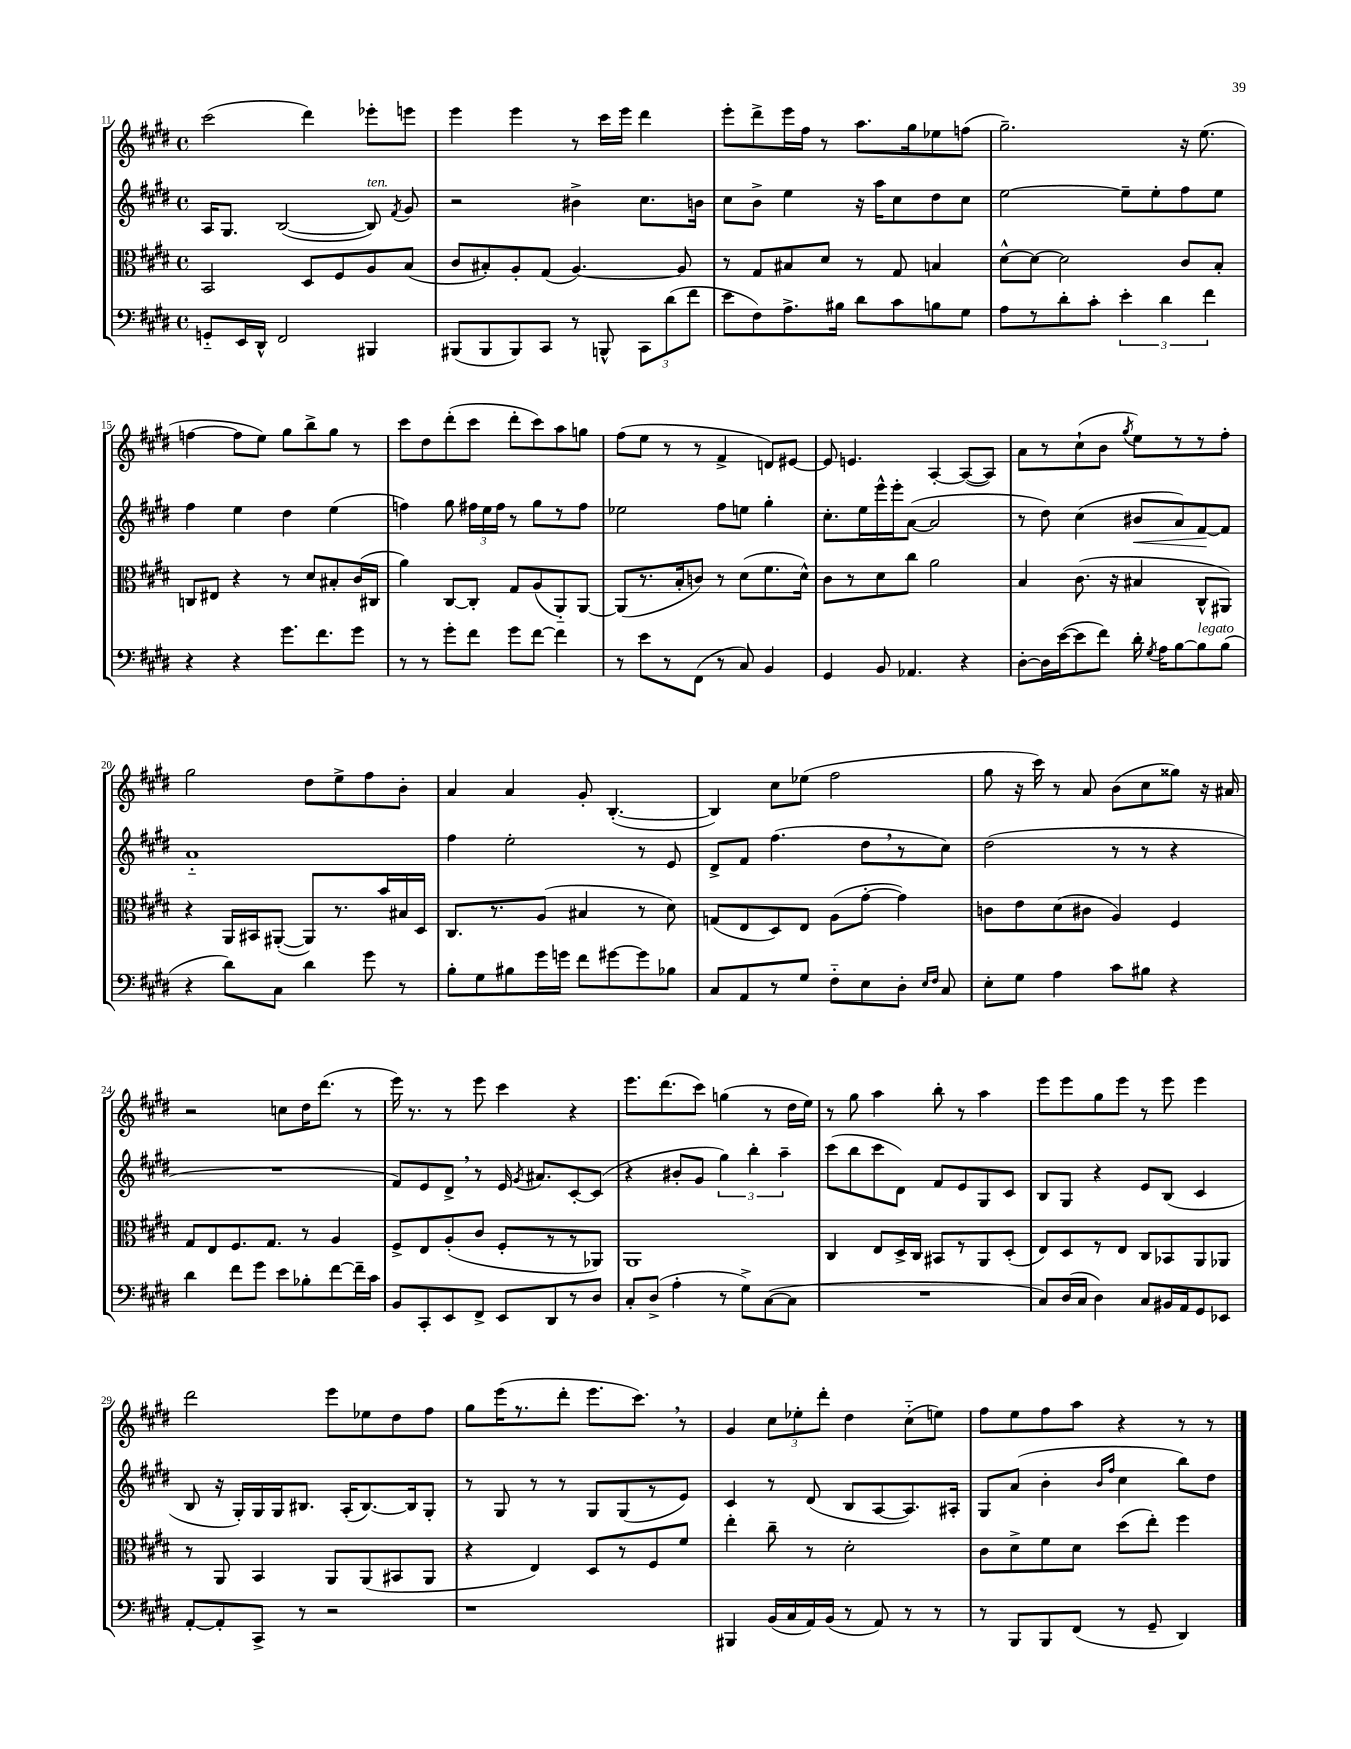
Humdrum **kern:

**kern	**kern	**kern	**kern
*staff4	*staff3	*staff2	*staff1
*clefF4	*clefC3	*clefG2	*clefG2
*k[f#c#g#d#]	*k[f#c#g#d#]	*k[f#c#g#d#]	*k[f#c#g#d#]
*M4/4	*M4/4	*M4/4	*M4/4
*met(c)	*met(c)	*met(c)	*met(c)
8GG'~	2BB	16A	(2ccc#
.	.	8.G#	.
16EE	.	.	.
16DD#^^	.	.	.
2FF#	.	([2B	.
.	8D#	.	4ddd#)
.	8F#	.	.
4BBB#	8A	8B])	8eee-'
.	.	8qf#	.
.	(8B	8g#	8eee
=	=	=	=
(8BBB#	8c#	2r	4eee
8BBB#	8B#')	.	.
8BBB#)	8A'	.	4eee
8CC#	(8G#	.	.
8r	[4.A)	4b#^	8r
8BBB^^	.	.	16ccc#
.	.	.	16eee
12CC#	.	8.cc#	4ddd#
(12d#	.	.	.
.	8A]	.	.
12f#	.	.	.
.	.	16b	.
=	=	=	=
8e	8r	8cc#	8eee'
8F#)	8G#	8b^	8ddd#^
8.A^	8B#	4ee	16eee
.	.	.	16ff#
.	8d#	.	8r
16B#	.	.	.
8d#	8r	16r	8.aa
.	.	16aa	.
8c#	8G#	8cc#	.
.	.	.	16gg#
8B	4B	8dd#	8ee-
8G#	.	8cc#	(8ff
=	=	=	=
8A	[8d#^^	[2ee	2.gg#~)
8r	8d#_	.	.
8d#'	2d#]	.	.
8c#'	.	.	.
6e'	.	8ee~]	.
.	.	8ee'	.
6d#	.	.	.
.	8c#	8ff#	16r
.	.	.	(8.ee
6f#	.	.	.
.	8B'	8ee	.
=	=	=	=
4r	8C	4ff#	[4ff
.	8E#	.	.
4r	4r	4ee	8ff]
.	.	.	8ee)
8.g#	8r	4dd#	8gg#
.	8d#	.	8bb^
8.f#	.	.	.
.	8B#'	(4ee	8gg#
8g#	(16c#	.	8r
.	16C#	.	.
=	=	=	=
8r	4a)	4ff)	8ccc#
8r	.	.	8dd#
8g#'	[8C#	8gg#	(8ddd#'
8f#	8C#']	24ff#	8ccc#
.	.	24ee	.
.	.	24ff#	.
8g#	8G#	8r	8ddd#'
[8f#	(8A	8gg#	8ccc#)
4f#]	8AA'~)	8r	8aa
.	[8AA	8ff#	8gg
=	=	=	=
8r	(8AA]	2ee-	(8ff#
8e	8.r	.	8ee
8r	.	.	8r
.	16B'	.	.
(8FF#	8c)	.	8r
8r	8r	8ff#	4f#^
8C#)	(8d#	8ee	.
4BB	8.f#	4gg#'	8d)
.	.	.	[8e#
.	16d#^^)	.	.
=	=	=	=
4GG#	8c#	8.cc#'	8e#]
.	8r	.	4.e
.	.	16ee	.
8BB	8d#	16eee^^	.
.	.	16eee'	.
4.AA-	8cc#	([8a	.
.	2a	2a]	[4A'
4r	.	.	(8A_
.	.	.	8A])
=	=	=	=
[8D#'	4B	8r	8a
16D#]	.	8dd#)	8r
([16e	.	.	.
8e]	(8.c#	(4cc#	(8cc#`
8f#)	.	.	8b
.	16r	.	.
.	.	.	8qgg#
16d#'	4B#	8b#	8ee)
8qG#	.	.	.
16A	.	.	.
[8B	.	8a)	8r
8B]	8C#^^	[8f#	8r
(8B	8AA#)	8f#]	8ff#'
=	=	=	=
4r	4r	1a'~	2gg#
8d#)	16AA	.	.
.	16BB#	.	.
8C#	([8AA#'	.	.
4d#	8AA#])	.	8dd#
.	8.r	.	8ee^
8g#	.	.	8ff#
.	16b	.	.
8r	16B#	.	8b'
.	16D#	.	.
=	=	=	=
8B'	8.C#	4ff#	4a
8G#	.	.	.
.	8.r	.	.
8B#	.	2ee'	4a
16g#	(8A	.	.
16g	.	.	.
8f#	4B#	.	8g#'
[8g#	.	.	([4.B'
8g#]	8r	8r	.
8B-	8d#)	8e	.
=	=	=	=
8C#	(8G	8d#^	4B])
8AA	8E	8f#	.
8r	8D#)	(4.ff#	8cc#
8G#	8E	.	(8ee-
8F#'~	(8A	.	2ff#
8E	[8g#'	8dd#	.
8D#'	4g#])	8r	.
16qqE	.	.	.
16qqF#	.	.	.
8C#	.	8cc#)	.
=	=	=	=
8E'	8c	(2dd#	8gg#
8G#	8e	.	16r
.	.	.	16ccc#)
4A	(8d#	.	8r
.	8c#	.	8a
8c#	4A)	8r	(8b
8B#	.	8r	8cc#
4r	4F#	4r	8gg##)
.	.	.	16r
.	.	.	16a#
=	=	=	=
4d#	8G#	1r	2r
.	8E	.	.
8f#	8.F#	.	.
8g#	.	.	.
.	8.G#	.	.
8e	.	.	8cc
8B-'	8r	.	16dd#
.	.	.	(8.ddd#
[8f#	4A	.	.
16f#~]	.	.	8r
16c#	.	.	.
=	=	=	=
8BB	8F#^	8f#)	16eee)
.	.	.	8.r
8CC#'	8E	8e	.
8EE	(8A'	8d#^	8r
8FF#^	8c#	8r	8eee
8EE	8F#'	16e	4ccc#
.	.	8qg#	.
.	.	8.a#	.
8DD#	8r	.	.
8r	8r	[8c#'	4r
8D#	8AA-)	(8c#]	.
=	=	=	=
8C#'	1AA	4r	8.eee
(8D#^	.	.	.
.	.	.	(8.ddd#
4A'	.	8b#'	.
.	.	8g#	8ccc#)
8r	.	6gg#)	(4gg
8G#^)	.	.	.
.	.	6bb'	.
([8C#	.	.	8r
.	.	6aa~	.
8C#]	.	.	16dd#
.	.	.	16ee)
=	=	=	=
1r	4C#	(8ccc#	8r
.	.	8bb	8gg#
.	8E	8ccc#	4aa
.	16D#^	8d#)	.
.	16C#	.	.
.	8BB#	8f#	8bb'
.	8r	8e	8r
.	8AA	8G#	4aa
.	(8D#'	8c#	.
=	=	=	=
8C#)	8E)	8B	8eee
(16D#	8D#	8G#	8eee
16C#	.	.	.
4D#)	8r	4r	8gg#
.	8E	.	8eee
8C#	8C#	8e	8r
16BB#	8BB-	(8B	8eee
16AA	.	.	.
8GG#	8AA	4c#	4eee
8EE-	8AA-	.	.
=	=	=	=
[8AA'	8r	8B	2ddd#
8AA']	8AA	16r	.
.	.	16G#')	.
8CC#^	4BB	16G#	.
.	.	16G#	.
8r	.	8.B#	.
2r	8AA	.	8eee
.	.	(16A'	.
.	(8AA	[8.B#)	8ee-
.	8BB#	.	8dd#
.	.	16B#]	.
.	8AA	8G#'	8ff#
=	=	=	=
1r	4r	8r	8gg#
.	.	8G#	(16eee
.	.	.	8.r
.	4E)	8r	.
.	.	8r	8ddd#'
.	8D#	8G#	8.eee
.	8r	(8G#	.
.	.	.	8.ccc#)
.	8F#	8r	.
.	8f#	8e)	8r
=	=	=	=
4BBB#	4ee'	4c#	4g#
(16BB	8cc#~	8r	12cc#
16C#	.	.	.
.	.	.	12ee-'
16AA)	8r	(8d#	.
.	.	.	12ddd#'
(16BB	.	.	.
8r	2d#'	8B	4dd#
8AA)	.	[8A	.
8r	.	8.A])	(8cc#'~
8r	.	.	8ee)
.	.	16A#'	.
=	=	=	=
8r	8c#	8G#	8ff#
8BBB	8d#^	(8a	8ee
8BBB	8f#	4b'	8ff#
(8FF#	8d#	.	8aa
.	.	16qqb	.
.	.	16qqff#	.
8r	(8dd#	4cc#	4r
8GG#~	8ee')	.	.
4DD#)	4ff#	8bb)	8r
.	.	8dd#	8r
==	==	==	==
*-	*-	*-	*-
